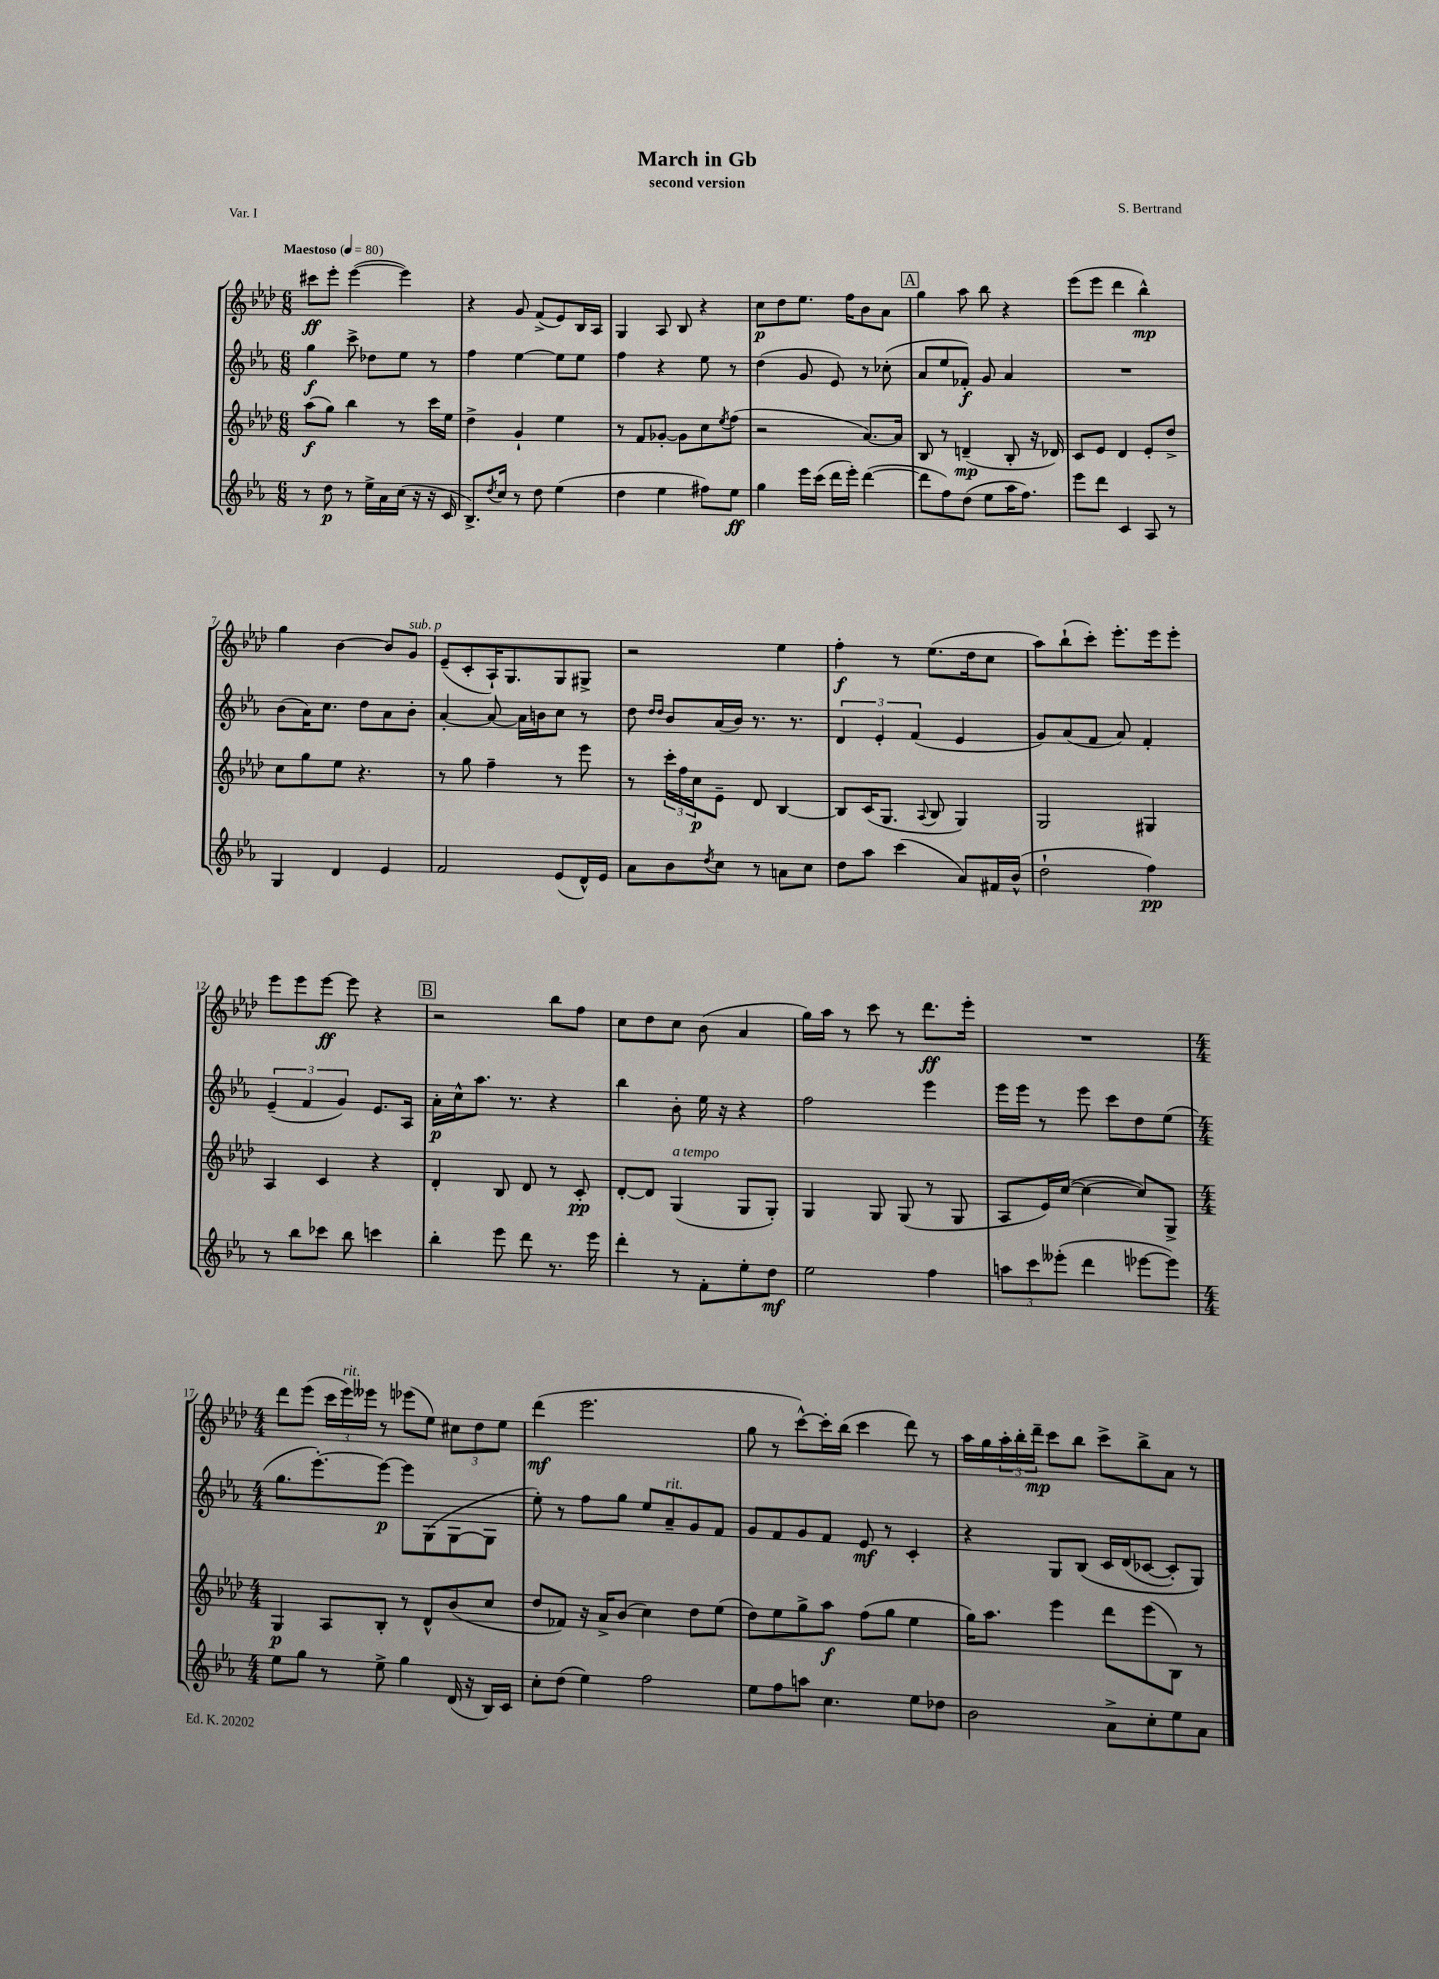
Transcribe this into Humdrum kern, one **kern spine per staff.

**kern	**dynam	**kern	**dynam	**kern	**dynam	**kern	**dynam
*part4	*part4	*part3	*part3	*part2	*part2	*part1	*part1
*staff4	*staff4	*staff3	*staff3	*staff2	*staff2	*staff1	*staff1
*clefG2	*	*clefG2	*	*clefG2	*	*clefG2	*
*k[b-e-a-]	*	*k[b-e-a-d-]	*	*k[b-e-a-]	*	*k[b-e-a-d-]	*
*M6/8	*	*M6/8	*	*M6/8	*	*M6/8	*
*MM80	*	*MM80	*	*MM80	*	*MM80	*
=1	=1	=1	=1	=1	=1	=1	=1
!	!	!	!	!	!	!LO:TX:a:B:t=Maestoso	!
8r	.	(8aa-\L	f	4gg\	f	8ccc#X\L	ff
8dd\	p	8gg\J)	.	.	.	8eee-'\J	.
8r	.	4bb-\	.	8ccc^\	.	([4eee-\	.
16ee-^\LL	.	.	.	8dd-X\L	.	.	.
16a-\	.	.	.	.	.	.	.
(16cc\JJ	.	8r	.	8ee-\J	.	4eee-\])	.
16r	.	.	.	.	.	.	.
16r	.	16ccc\LL	.	8r	.	.	.
16c/	.	16ee-\JJ	.	.	.	.	.
=2	=2	=2	=2	=2	=2	=2	=2
8.B-^/L)	.	4dd-^\	.	4ff\	.	4r	.
8qdd/	.	.	.	.	.	.	.
16cc/Jk	.	.	.	.	.	.	.
8r	.	4g`/	.	[4ee-\	.	8g/	.
8dd\	.	.	.	.	.	(8f^/L	.
(4ee-\	.	4ee-\	.	8ee-\L]	.	8e-/)	.
.	.	.	.	8ee-\J	.	16B-/L	.
.	.	.	.	.	.	16A-/JJ	.
=3	=3	=3	=3	=3	=3	=3	=3
4dd\	.	8r	.	4ff\	.	4G/	.
.	.	8f/L	.	.	.	.	.
4ee-\	.	[8g-X'/J	.	4r	.	8A-/	.
.	.	8g-\L]	.	.	.	8B-/	.
8ff#X\L)	.	8cc\	.	8ee-\	.	4r	.
.	.	8qee-/	.	.	.	.	.
8ee-\J	ff	(8ff\J	.	8r	.	.	.
=4	=4	=4	=4	=4	=4	=4	=4
4gg\	.	2r	.	(4dd\	.	8cc\L	p
.	.	.	.	.	.	8dd-\	.
16eee-\LL	.	.	.	8g/	.	8.ee-\J	.
(16ccc\JJ	.	.	.	.	.	.	.
16ddd\LL	.	.	.	8e-/)	.	.	.
16eee-'\JJ)	.	.	.	.	.	16ff\KL	.
([4ddd\	.	[8.a-/L)	.	8r	.	8b-\	.
.	.	.	.	(8cc-X'\	.	8a-\J	.
.	.	16a-/Jk]	.	.	.	.	.
!!LO:REH:place=s1:t=A
=5	=5	=5	=5	=5	=5	=5	=5
8ddd\L]	.	8B-/	.	8a-/L	.	4gg\	.
8ff\)	.	8r	.	8ee-/	.	.	.
(8dd\J	.	(4dn~/	mp	8f-X'/J)	f	8aa-\	.
8ee-\L	.	.	.	8g/	.	8bb-\	.
16aa-\K	.	8B-'/	.	4a-/	.	4r	.
8.ff\J)	.	.	.	.	.	.	.
.	.	16r	.	.	.	.	.
.	.	16d-X/)	.	.	.	.	.
=6	=6	=6	=6	=6	=6	=6	=6
8eee-\L	.	8c/L	.	2.r	.	(8eee-\L	.
8ddd\J	.	8e-/J	.	.	.	8eee-\J	.
4c/	.	4d-/	.	.	.	4ddd-\	.
8A-/	.	8e-'/L	.	.	.	4bb-^^\)	mp
8r	.	8dd-^/J	.	.	.	.	.
!!LO:LB:g=z
=7	=7	=7	=7	=7	=7	=7	=7
4G/	.	8cc\L	.	(8b-\L	.	4gg\	.
.	.	8gg\	.	16a-\K)	.	.	.
.	.	.	.	8.cc\J	.	.	.
4d/	.	8ee-\J	.	.	.	[4b-\	.
.	.	4.r	.	8dd\L	.	.	.
4e-/	.	.	.	8a-\	.	8b-/L]	.
!	!	!	!	!	!	!LO:TX:a:i:t=sub. p	!
.	.	.	.	8b-'\J	.	8g/J	.
=8	=8	=8	=8	=8	=8	=8	=8
2f/	.	8r	.	[4a-'/	.	(8e-~/L	.
.	.	8gg\	.	.	.	8c'/	.
.	.	4ff~\	.	8a-/_	.	16A-`/K)	.
.	.	.	.	.	.	8.G/	.
.	.	.	.	16a-\LL]	.	.	.
.	.	.	.	16bn\J	.	.	.
(8e-/L	.	8r	.	8cc\J	.	8G/	.
16d^^/L)	.	8eee-\	.	8r	.	8G#X^/J	.
16e-/JJ	.	.	.	.	.	.	.
=9	=9	=9	=9	=9	=9	=9	=9
8a-\L	.	8r	.	8dd\	.	2r	.
.	.	.	.	16qqdd/LL	.	.	.
.	.	.	.	16qqdd/JJ	.	.	.
8b-\	.	24ccc'\LL	.	8b-/L	.	.	.
.	.	24ff\	.	.	.	.	.
.	.	24cc\J	p	.	.	.	.
8qdd/	.	.	.	.	.	.	.
8cc\J	.	8e-~\J	.	(16a-/L	.	.	.
.	.	.	.	16b-/JJ)	.	.	.
8r	.	8d-/	.	8.r	.	.	.
8an\L	.	[4B-/	.	.	.	4ee-\	.
.	.	.	.	8.r	.	.	.
8cc\J	.	.	.	.	.	.	.
=10	=10	=10	=10	=10	=10	=10	=10
8dd\L	.	8B-/L]	.	6d/	.	4ff'\	f
8aa-\J	.	(16c/K	.	.	.	.	.
.	.	.	.	6e-'/	.	.	.
.	.	8.G/J	.	.	.	.	.
(4ccc\	.	.	.	.	.	8r	.
.	.	.	.	(6f/	.	.	.
.	.	8qqA-/	.	.	.	.	.
.	.	8B-/	.	.	.	(8.ee-\L	.
8a-/L)	.	4G/)	.	4e-/	.	.	.
.	.	.	.	.	.	16dd-\k	.
16f#X/L	.	.	.	.	.	8cc\J	.
(16b-^^/JJ	.	.	.	.	.	.	.
=11	=11	=11	=11	=11	=11	=11	=11
2dd`\	.	2G/	.	8g/L)	.	8aa-\L)	.
.	.	.	.	(8a-/	.	(8bb-`\	.
.	.	.	.	8f/J	.	8ccc'\J)	.
.	.	.	.	8a-/)	.	8.eee-'\L	.
4ff\)	pp	4G#X/	.	4f'/	.	.	.
.	.	.	.	.	.	16eee-\k	.
.	.	.	.	.	.	8eee-'\J	.
!!LO:LB:g=z
=12	=12	=12	=12	=12	=12	=12	=12
8r	.	4A-/	.	(6e-~/	.	8eee-\L	.
8bb-\L	.	.	.	.	.	8eee-\	.
.	.	.	.	6f/	.	.	.
8ccc-X\J	.	4c/	.	.	.	[8eee-\J	ff
.	.	.	.	6g/)	.	.	.
8bb-\	.	.	.	.	.	8eee-\]	.
4cccn\	.	4r	.	8.e-/L	.	4r	.
.	.	.	.	16A-/Jk	.	.	.
!!LO:REH:place=s1:t=B
=13	=13	=13	=13	=13	=13	=13	=13
4bb-'\	.	4d-'/	.	16a-'\LL	p	2r	.
.	.	.	.	16cc^^\J	.	.	.
.	.	.	.	8.aa-\J	.	.	.
8eee-\	.	8B-/	.	.	.	.	.
.	.	.	.	8.r	.	.	.
8ddd\	.	8d-/	.	.	.	.	.
8.r	.	8r	.	4r	.	8bb-\L	.
.	.	8c'/	pp	.	.	8ff\J	.
16eee-\	.	.	.	.	.	.	.
=14	=14	=14	=14	=14	=14	=14	=14
4ddd'\	.	[8d-'/L	.	4bb-\	.	8cc\L	.
.	.	8d-/J]	.	.	.	8dd-\	.
!	!	!LO:TX:a:i:t=a tempo	!	!	!	!	!
8r	.	(4G/	.	8b-'\	.	8cc\J	.
8f'\L	.	.	.	16ee-\	.	(8b-\	.
.	.	.	.	16r	.	.	.
8ee-'\	.	8G/L	.	4r	.	4a-/	.
8dd\J	mf	8G'/J)	.	.	.	.	.
=15	=15	=15	=15	=15	=15	=15	=15
2ee-\	.	4G/	.	2ff\	.	16gg\LL)	.
.	.	.	.	.	.	16aa-\JJ	.
.	.	.	.	.	.	8r	.
.	.	8G/	.	.	.	8ccc\	.
.	.	(8G/	.	.	.	8r	.
4ff\	.	8r	.	4eee-\	.	8.ddd-\L	ff
.	.	8G/	.	.	.	.	.
.	.	.	.	.	.	16eee-'\Jk	.
=16	=16	=16	=16	=16	=16	=16	=16
12aan\L	.	8A-/L	.	16eee-\LL	.	2.r	.
.	.	.	.	16eee-\JJ	.	.	.
12ccc\	.	.	.	.	.	.	.
.	.	16e-/L)	.	8r	.	.	.
(12eee--X'\J	.	.	.	.	.	.	.
.	.	([16cc/JJ	.	.	.	.	.
4ddd\	.	4cc\_	.	8eee-\	.	.	.
.	.	.	.	8ccc\L	.	.	.
[8eee-X\L	.	8cc/L])	.	8dd\	.	.	.
8eee-\J])	.	8G^/J	.	(8ee-\J	.	.	.
!!LO:LB:g=z
=17	=17	=17	=17	=17	=17	=17	=17
*M4/4	*	*M4/4	*	*M4/4	*	*M4/4	*
8ee-\L	.	4G/	p	8.gg\L	.	8ddd-\L	.
8gg\J	.	.	.	.	.	(8eee-\J	.
.	.	.	.	[8.eee-'\)	.	.	.
8r	.	8A-/L	.	.	.	24ccc\LL	.
!	!	!	!	!	!	!LO:TX:a:i:t=rit.	!
.	.	.	.	.	.	24eee-\)	.
.	.	.	.	.	.	24eee--X\JJ	.
8ee-^\	.	8B-'/J	.	8eee-\J_	p	8r	.
4gg\	.	8r	.	8eee-\L]	.	(8eee-X\L	.
.	.	8d-^^/L	.	(8G\	.	8ee-\J)	.
(16d/	.	(8b-/	.	[8G\	.	12cc#X\L	.
16r	.	.	.	.	.	.	.
.	.	.	.	.	.	12dd-\	.
16B-/LL)	.	8cc/J	.	8G\J]	.	.	.
.	.	.	.	.	.	12ee-\J	.
16c/JJ	.	.	.	.	.	.	.
=18	=18	=18	=18	=18	=18	=18	=18
8cc'\L	.	8dd-/L	.	8ee-'\)	.	(4ddd-\	mf
(8dd\J	.	8f-X/J)	.	8r	.	.	.
4ee-\)	.	16r	.	8ff\L	.	2.eee-\	.
.	.	16a-^/KL	.	.	.	.	.
.	.	(8b-/J	.	8gg\J	.	.	.
2ff\	.	4cc\)	.	8ee-/L	.	.	.
!	!	!	!	!LO:TX:a:i:t=rit.	!	!	!
.	.	.	.	8a-~/	.	.	.
.	.	8dd-\L	.	8g/	.	.	.
.	.	(8ee-\J	.	8f/J	.	.	.
=19	=19	=19	=19	=19	=19	=19	=19
8ee-\L	.	8dd-\L)	.	8g/L	.	8gg\	.
8ff\	.	8ee-\	.	8f/	.	8r	.
8aan\J	.	8gg^\	.	8g/	.	[8ccc^^\L)	.
4.cc\	.	8aa-\J	f	8f/J	.	16ccc'\L]	.
.	.	.	.	.	.	(16bb-\JJ	.
.	.	(8ff\L	.	8e-/	mf	4ccc\	.
.	.	8gg\J	.	8r	.	.	.
8ee-\L	.	4ee-\	.	4c'/	.	8ddd-\)	.
8dd-X\J	.	.	.	.	.	8r	.
=20	=20	=20	=20	=20	=20	=20	=20
2b-\	.	16gg\KL)	.	4r	.	16aa-\LL	.
.	.	8.aa-\J	.	.	.	16gg\	.
.	.	.	.	.	.	24aa-'\	.
.	.	.	.	.	.	24bb-'\	.
.	.	.	.	.	.	24ddd-~\JJ	mp
.	.	4eee-\	.	8G/L	.	8ccc\L	.
.	.	.	.	(8B-/J	.	8bb-\J	.
8a-^\L	.	8ddd-\L	.	16c/LL	.	8ccc^\L	.
.	.	.	.	(16d/J	.	.	.
8cc'\	.	(8eee-\	.	[8c-X/J	.	8bb-^\	.
8ee-\	.	8B-\J)	.	8c-'/L])	.	8a-\J	.
8a-\J	.	8r	.	8G/J)	.	8r	.
==	==	==	==	==	==	==	==
*-	*-	*-	*-	*-	*-	*-	*-
